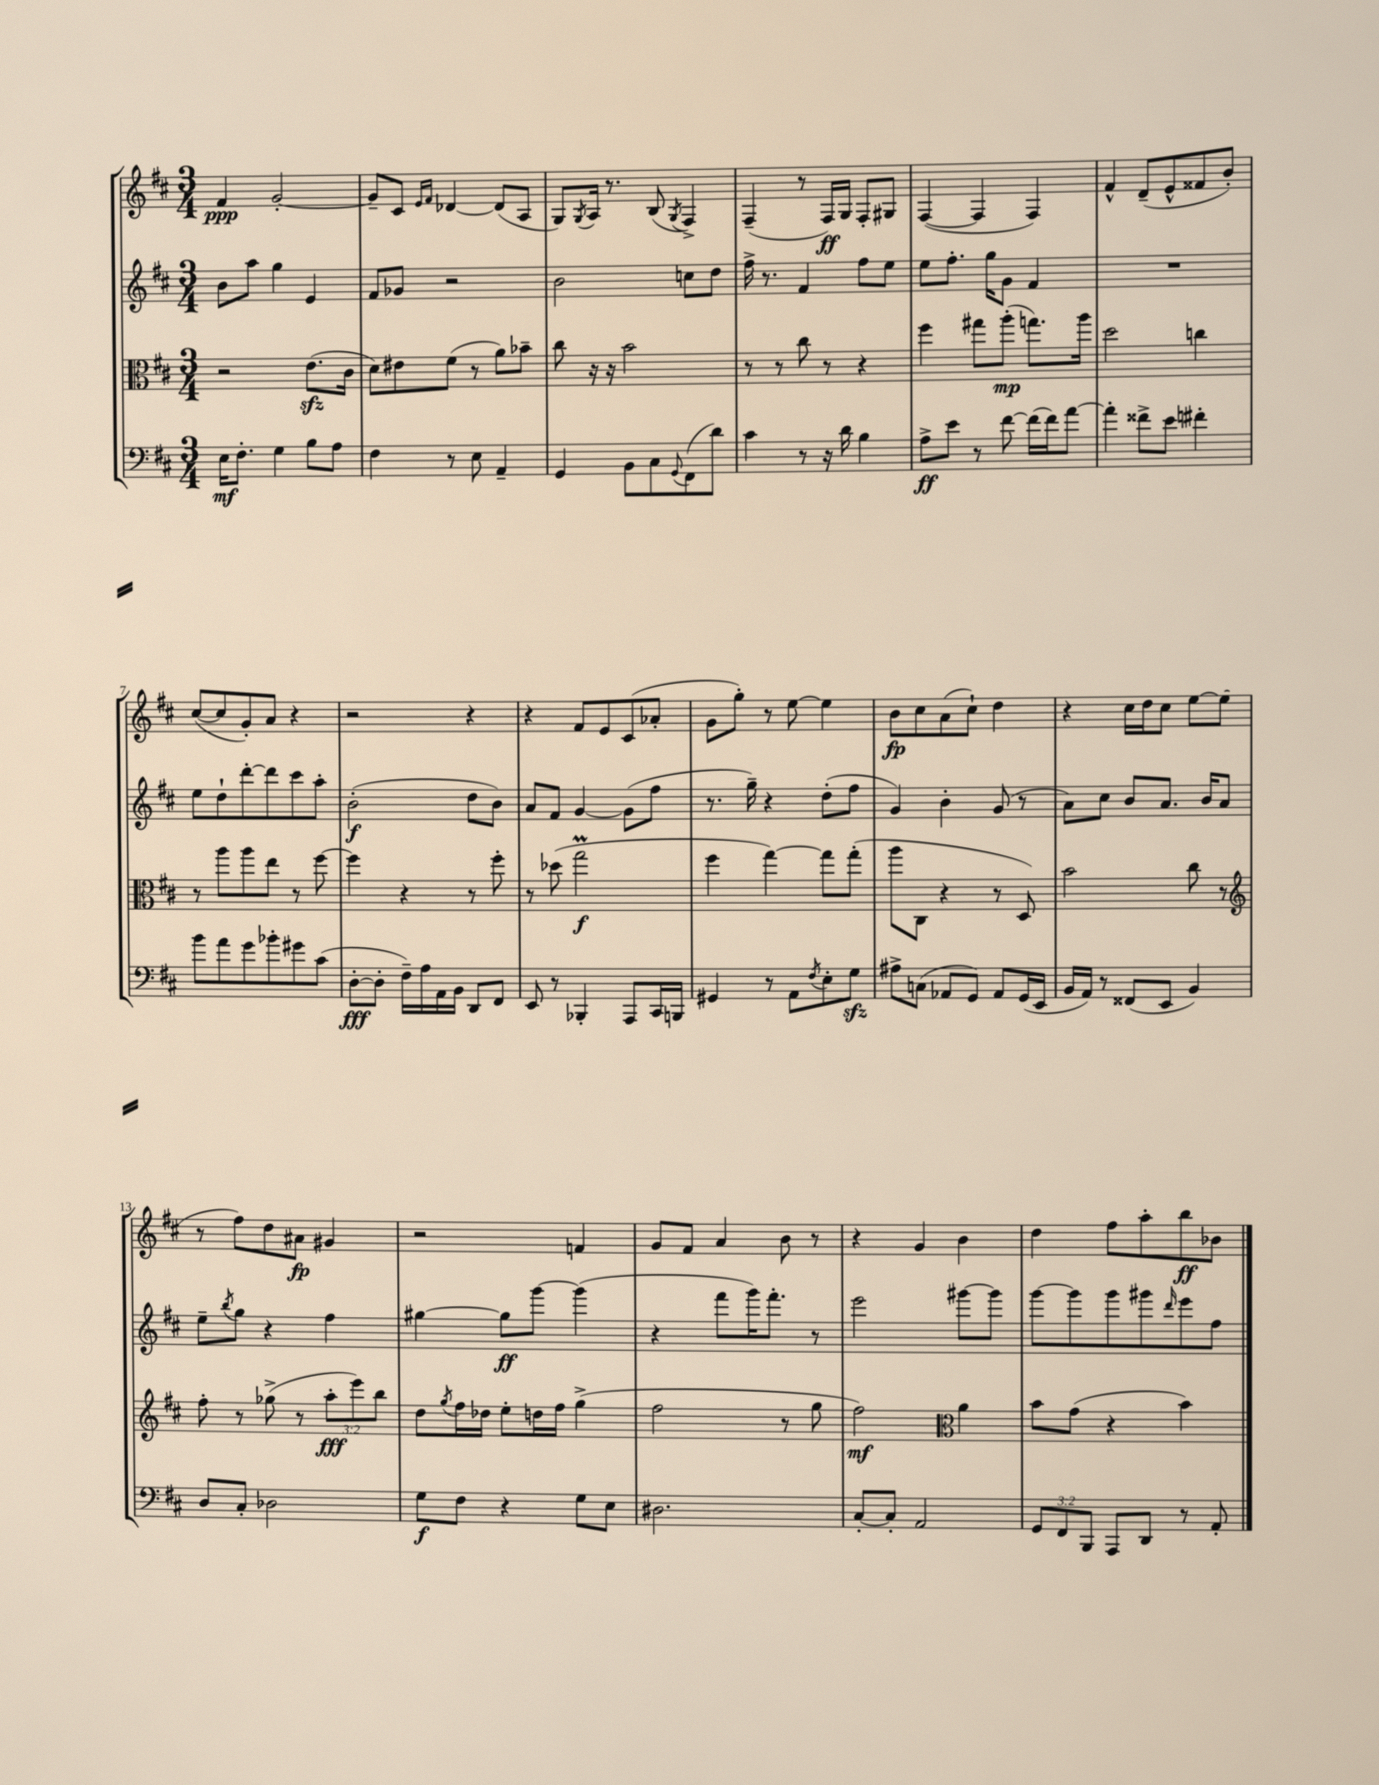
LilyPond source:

<<
\new StaffGroup <<
\new Staff = "s0" {
    \clef treble \key d \major \numericTimeSignature \time 3/4
    fis'4\ppp g'2~-. |
    g'8-- cis'8 \grace { e'16 fis'16 } des'4~ des'8( a8 |
    g8) \acciaccatura { g8 } a16 r8. b8( \acciaccatura { g8 } fis4->) |
    fis4--( r8 fis16\ff) g16 fis8-. gis8 |
    fis4~( fis4 fis4) |
    fis'4-^ d'8--( e'8-^ fisis'8 b'8-.) |
    cis''8~( cis''8 g'8-.) a'8 r4 |
    r2 r4 |
    r4 fis'8 e'8 cis'8( aes'8-. |
    g'8 g''8-.) r8 e''8~ e''4 |
    b'8\fp cis''8 a'8( cis''8-!) d''4 |
    r4 cis''16 d''16 cis''8 e''8~ e''8( |
    r8 fis''8) d''8 ais'8\fp gis'4 |
    r2 f'4 |
    g'8 fis'8 a'4 b'8 r8 |
    r4 g'4 b'4 |
    d''4 fis''8 a''8-. b''8\ff bes'8 \bar "|." |
}
\new Staff = "s1" {
    \clef treble \key d \major \numericTimeSignature \time 3/4
    b'8 a''8 g''4 e'4 |
    fis'8 ges'8 r2 |
    b'2 c''8 d''8 |
    fis''16-> r8. fis'4 fis''8 e''8 |
    e''8 fis''8.-. g''16 g'8 fis'4 |
    R2. |
    e''8 d''8-! d'''8~-. d'''8 cis'''8 a''8-. |
    b'2-.\f( d''8 b'8) |
    a'8 fis'8 g'4~ g'8( fis''8 |
    r8. g''16--) r4 d''8-.( fis''8 |
    g'4) b'4-. g'8( r8 |
    a'8) cis''8 b'8 a'8. b'16 a'8 |
    e''8-- \acciaccatura { b''8 } g''8 r4 fis''4 |
    gis''4~ gis''8\ff g'''8~ g'''4( |
    r4 fis'''8 g'''16) fis'''8.-. r8 |
    e'''2 gis'''8~ gis'''8 |
    g'''8~ g'''8 g'''8 gis'''8 \grace { d'''16 } e'''8 fis''8 \bar "|." |
}
\new Staff = "s2" {
    \clef alto \key d \major \numericTimeSignature \time 3/4 \override Staff.TupletNumber.text = #tuplet-number::calc-fraction-text
    r2 e'8.\sfz( cis'16 |
    d'8) eis'8 fis'8( r8 a'8) bes'8-- |
    cis''8 r16 r16 b'2 |
    r8 r8 cis''8 r8 r4 |
    fis''4 gis''8 a''8-.\mp( g''8.) a''16 |
    d''2 c''4 |
    r8 a''8 a''8 e''8 r8 fis''8~ |
    fis''4 r4 r8 fis''8-. |
    r8 des''8( g''2\prall\f |
    fis''4 g''4~) g''8 g''8-.( |
    a''8 cis8 r4 r8 d8) |
    b'2 cis''8 r8 |
    \clef treble fis''8-. r8 ges''8->( r8 \tuplet 3/2 { a''8-.\fff e'''8) b''8 } |
    d''8 \acciaccatura { g''8 } fis''16 des''16 e''8-. d''16 fis''16 g''4->( |
    fis''2 r8 g''8 |
    fis''2\mf) \clef alto a'4 |
    b'8 g'8( r4 b'4) \bar "|." |
}
\new Staff = "s3" {
    \clef bass \key d \major \numericTimeSignature \time 3/4 \override Staff.TupletNumber.text = #tuplet-number::calc-fraction-text
    e16\mf fis8.-. g4 b8 a8 |
    fis4 r8 e8 a,4-- |
    g,4 b,8 cis8 \appoggiatura { g,8 } fis,8( d'8) |
    cis'4 r8 r16 d'16 b4 |
    a8->\ff e'8 r8 fis'8~ fis'16( fis'16) a'8~ |
    a'4-. fisis'8-> e'8 fis'4-. |
    b'8 a'8 g'8 bes'8-. gis'8 cis'8( |
    d8~-.\fff d8-. fis16--) a16 a,16 b,16 d,8 fis,8 |
    e,8 r8 bes,,4-. a,,8 cis,16 b,,16 |
    gis,4 r8 a,8 \acciaccatura { fis8 } e8-. g8\sfz |
    ais8-> c8( aes,8 g,8) aes,8 g,16( e,16 |
    b,16 a,16) r8 fisis,8( e,8 b,4) |
    d8 cis8-. des2 |
    g8\f fis8 r4 g8 e8 |
    dis2. |
    cis8~-. cis8-. a,2 |
    \tuplet 3/2 { g,8 fis,8 b,,8 } a,,8 d,8 r8 a,8-. \bar "|." |
}
>>
>>
